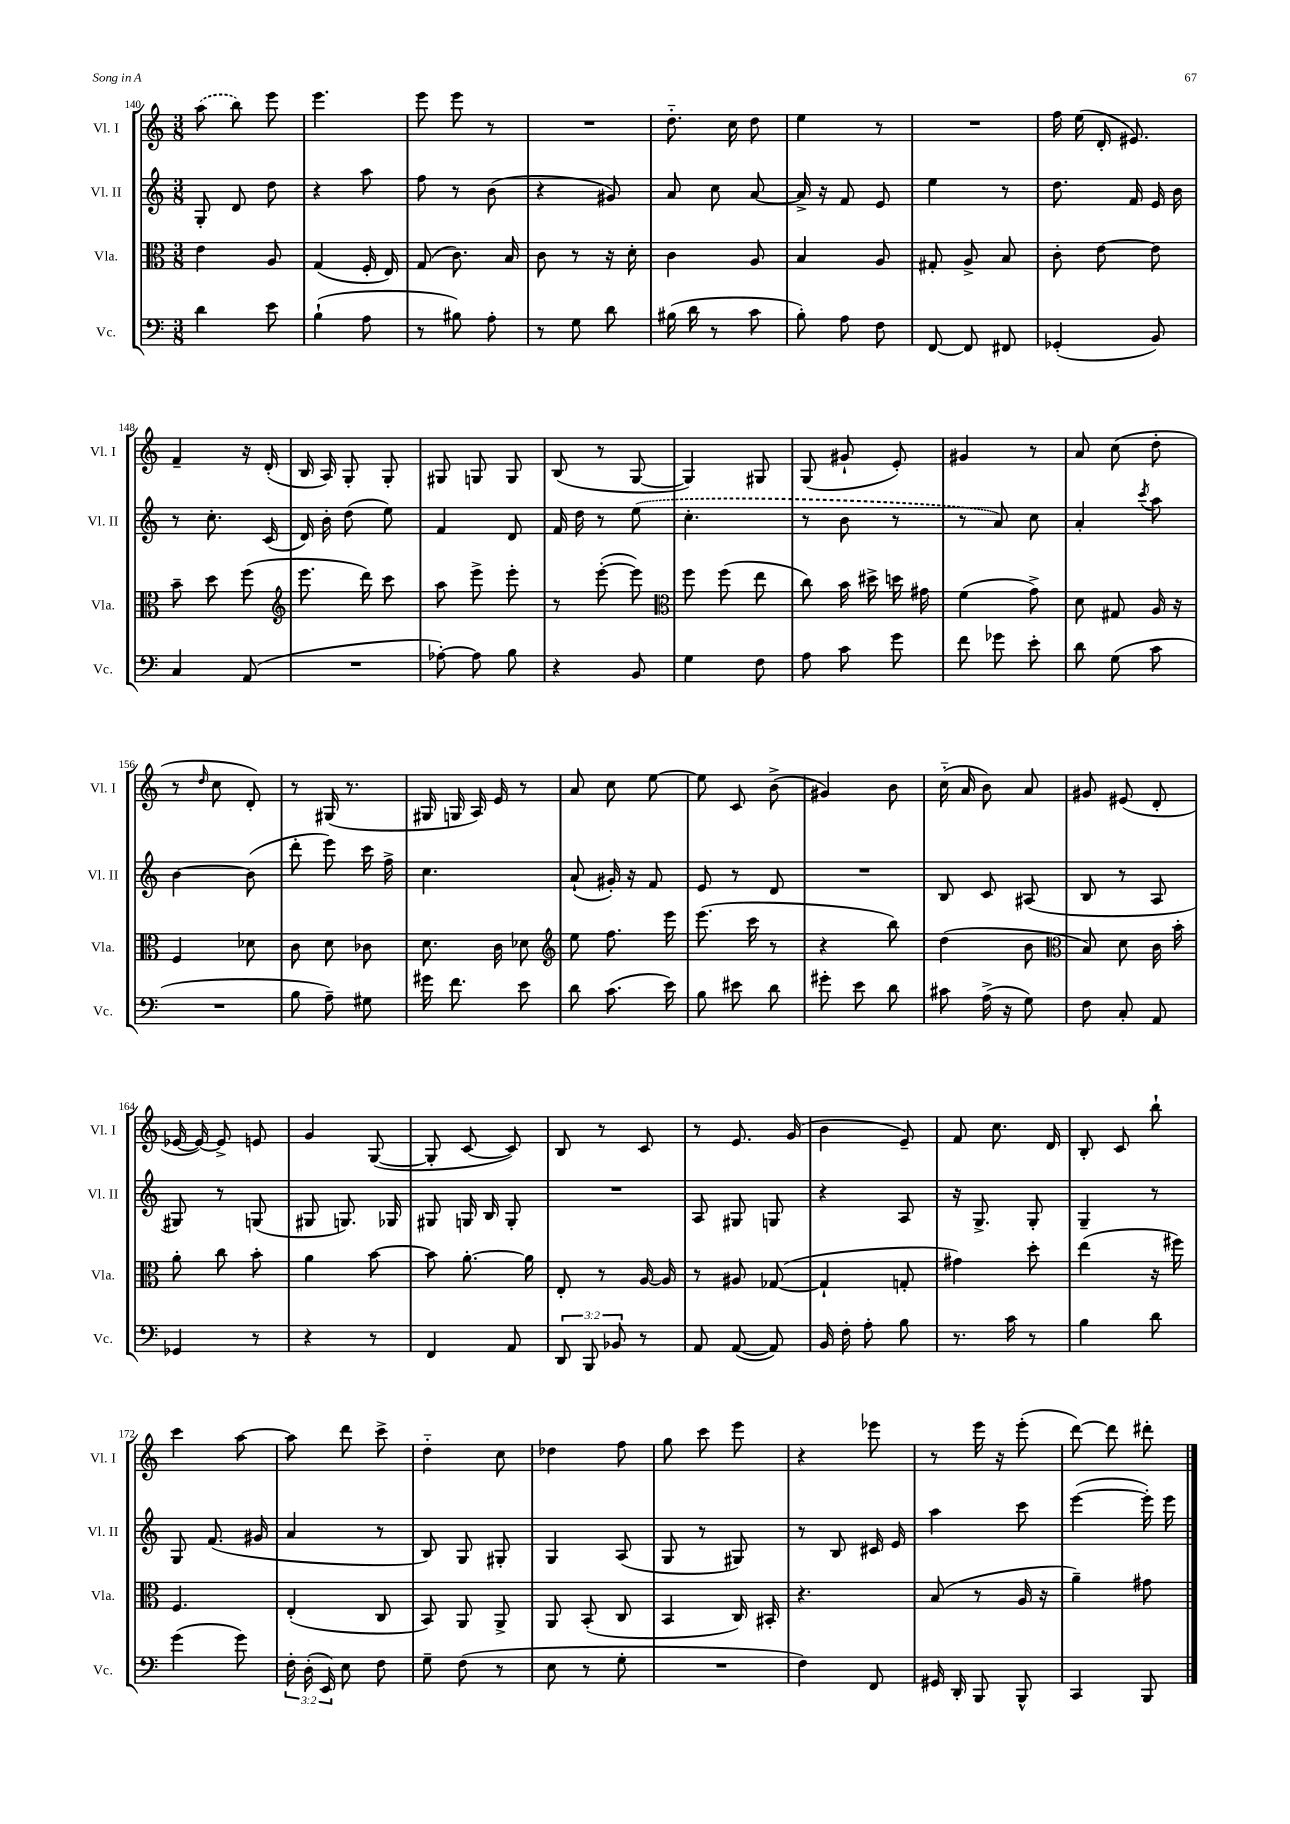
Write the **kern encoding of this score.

**kern	**kern	**kern	**kern
*part4	*part3	*part2	*part1
*staff4	*staff3	*staff2	*staff1
*I"Vc.	*I"Vla.	*I"Vl. II	*I"Vl. I
*I'Vc.	*I'Vla.	*I'Vl. II	*I'Vl. I
*clefF4	*clefC3	*clefG2	*clefG2
*k[]	*k[]	*k[]	*k[]
*M3/8	*M3/8	*M3/8	*M3/8
=140	=140	=140	=140
4d\	4e\	8G'/	(8aa\
.	.	8d/	8bb\)
8e\	8A/	8dd\	8eee\
=141	=141	=141	=141
(4B`\	(4G/	4r	4.eee\
8A\	16F'/	8aa\	.
.	16E/)	.	.
=142	=142	=142	=142
8r	(8G/	8ff\	8eee\
8B#X\)	8.c\)	8r	8eee\
8A'\	.	(8b\	8r
.	16B/	.	.
=143	=143	=143	=143
8r	8c\	4r	4.r
8G\	8r	.	.
8d\	16r	8g#X/)	.
.	16d'\	.	.
=144	=144	=144	=144
(16B#X\	4c\	8a/	8.dd\
16d\	.	.	.
8r	.	8cc\	.
.	.	.	16cc\
8c\	8A/	[8a/	8dd\
=145	=145	=145	=145
8B'\)	4B/	16a^/]	4ee\
.	.	16r	.
8A\	.	8f/	.
8F\	8A/	8e/	8r
=146	=146	=146	=146
[8FF/	8G#X'/	4ee\	4.r
8FF/]	8A^/	.	.
8FF#X/	8B/	8r	.
=147	=147	=147	=147
(4GG-X'/	8c'\	8.dd\	16ff\
.	.	.	(16ee\
.	[8e\	.	16d'/
.	.	16f/	8.e#X/)
8BB/)	8e\]	16e/	.
.	.	16b\	.
!!LO:LB:g=z
=148	=148	=148	=148
4C/	8b~\	8r	4f~/
.	8dd\	8.cc'\	.
(8AA/	(8ff\	.	16r
.	.	(16c/	(16d'/
=149	=149	=149	=149
*	*clefG2	*	*
4.r	8.eee\	16d/)	16B/
.	.	16b'\	16A/)
.	.	(8dd\	8G'/
.	16ddd\)	.	.
.	8ccc\	8ee\)	8G'/
=150	=150	=150	=150
[8A-X'\)	8aa\	4f/	8G#X/
8A-\]	8eee^\	.	8Gn/
8B\	8eee'\	8d/	8G/
=151	=151	=151	=151
4r	8r	16f/	(8B/
.	.	16dd\	.
.	([8eee'\	8r	8r
8BB/	8eee\])	(8ee\	[8G/
=152	=152	=152	=152
*	*clefC3	*	*
4G\	8ff\	4.cc'\	4G/])
.	(8ff\	.	.
8F\	8ee\	.	8G#X/
=153	=153	=153	=153
8A\	8cc\)	8r	(8G/
8c\	16b\	8b\	8g#X`/
.	16dd#X^\	.	.
8g\	16ddn\	8r	8e'/)
.	16g#X\	.	.
=154	=154	=154	=154
8f\	(4f\	8r	4g#X/
8g-X\	.	8a/)	.
8e'\	8g^\)	8cc\	8r
=155	=155	=155	=155
8d\	8d\	4a'/	8a/
(8G\	8G#X/	.	(8cc\
.	.	8qccc/	.
8c\	16A/	8aa\	8dd'\
.	16r	.	.
!!LO:LB:g=z
=156	=156	=156	=156
4.r	4F/	[4b\	8r
.	.	.	16qqdd/
.	.	.	8cc\
.	8d-X\	(8b\]	8d'/)
=157	=157	=157	=157
8B\	8c\	8ddd'\	8r
8A~\)	8d\	8eee\)	(16G#X/
.	.	.	8.r
8G#X\	8c-X\	16ccc\	.
.	.	16ff^\	.
=158	=158	=158	=158
16g#X\	8.d\	4.cc\	16G#X/
8.f\	.	.	16Gn/
.	.	.	16A/)
.	16c\	.	16e/
8e\	8d-X\	.	8r
=159	=159	=159	=159
*	*clefG2	*	*
8d\	8ee\	(8a`/	8a/
(8.c\	8.ff\	16g#X'/)	8cc\
.	.	16r	.
.	.	8f/	[8ee\
16e\)	16eee\	.	.
=160	=160	=160	=160
8B\	(8.eee\	8e/	8ee\]
8e#X\	.	8r	8c/
.	16ccc\	.	.
8d\	8r	8d/	(8b^\
=161	=161	=161	=161
8g#X'\	4r	4.r	4g#X/)
8e\	.	.	.
8d\	8bb\)	.	8b\
=162	=162	=162	=162
8c#X\	(4dd\	8B/	(16cc\
.	.	.	16a/
(16A^\	.	8c/	8b\)
16r	.	.	.
8G\)	8b\	(8A#X/	8a/
=163	=163	=163	=163
*	*clefC3	*	*
8F\	8B/)	8B/	8g#X/
8C'/	8d\	8r	(8e#X/
8AA/	16c\	8A/	8d'/
.	16b'\	.	.
!!LO:LB:g=z
=164	=164	=164	=164
4GG-X/	8a'\	8G#X/)	[16e-X/
.	.	.	16e-/_)
.	8cc\	8r	8e-^/]
8r	8b'\	(8Gn/	8en/
=165	=165	=165	=165
4r	4a\	8G#X/	4g/
.	.	8.Gn/)	.
8r	[8b\	.	([8G/
.	.	16G-X/	.
=166	=166	=166	=166
4FF/	8b\]	8G#X/	8G'/]
.	[8.a'\	16Gn/	[8c/
.	.	16B/	.
8AA/	.	8G'/	8c/])
.	16a\]	.	.
=167	=167	=167	=167
12DD/	8E'/	4.r	8B/
12BBB/	.	.	.
.	8r	.	8r
12BB-X/	.	.	.
8r	[16A/	.	8c/
.	16A/]	.	.
=168	=168	=168	=168
8AA/	8r	8A/	8r
([8AA/	8A#X/	8G#X/	8.e/
8AA/])	([8G-X/	8Gn/	.
.	.	.	(16g/
=169	=169	=169	=169
16BB/	4G-`/]	4r	4b\
16F'\	.	.	.
8A'\	.	.	.
8B\	8Gn'/	8A/	8e~/)
=170	=170	=170	=170
8.r	4g#X\)	16r	8f/
.	.	8.G^/	.
.	.	.	8.cc\
16c\	.	.	.
8r	8dd'\	8G'/	.
.	.	.	16d/
=171	=171	=171	=171
4B\	(4ee\	4G~/	8B'/
.	.	.	8c/
8d\	16r	8r	8bb`\
.	16ff#X\)	.	.
!!LO:LB:g=z
=172	=172	=172	=172
(4g\	4.F/	8G/	4ccc\
.	.	(8.f/	.
8g\)	.	.	[8aa\
.	.	16g#X/	.
=173	=173	=173	=173
24F'\	(4E'/	4a/	8aa\]
(24D'\	.	.	.
24EE/)	.	.	.
8E\	.	.	8ddd\
8F\	8C/	8r	8ccc^\
=174	=174	=174	=174
8G~\	8BB/)	8B/)	4dd\
(8F\	8AA/	8G/	.
8r	8AA^/	8G#X'/	8cc\
=175	=175	=175	=175
8E\	8AA/	4G/	4dd-X\
8r	(8BB'/	.	.
8G'\	8C/	(8A/	8ff\
=176	=176	=176	=176
4.r	4BB/	8G/	8gg\
.	.	8r	8ccc\
.	16C/)	8G#X/)	8eee\
.	16BB#X'/	.	.
=177	=177	=177	=177
4F\)	4.r	8r	4r
.	.	8B/	.
8FF/	.	16c#X/	8eee-X\
.	.	16e/	.
=178	=178	=178	=178
16GG#X/	(8B/	4aa\	8r
16DD'/	.	.	.
8BBB/	8r	.	16eee\
.	.	.	16r
8BBB^^/	16A/	8ccc\	(8eee'\
.	16r	.	.
=179	=179	=179	=179
4CC/	4a~\)	([4eee\	[8ddd\)
.	.	.	8ddd\]
8BBB/	8g#X\	16eee'\])	8ddd#X'\
.	.	16eee\	.
==	==	==	==
*-	*-	*-	*-
